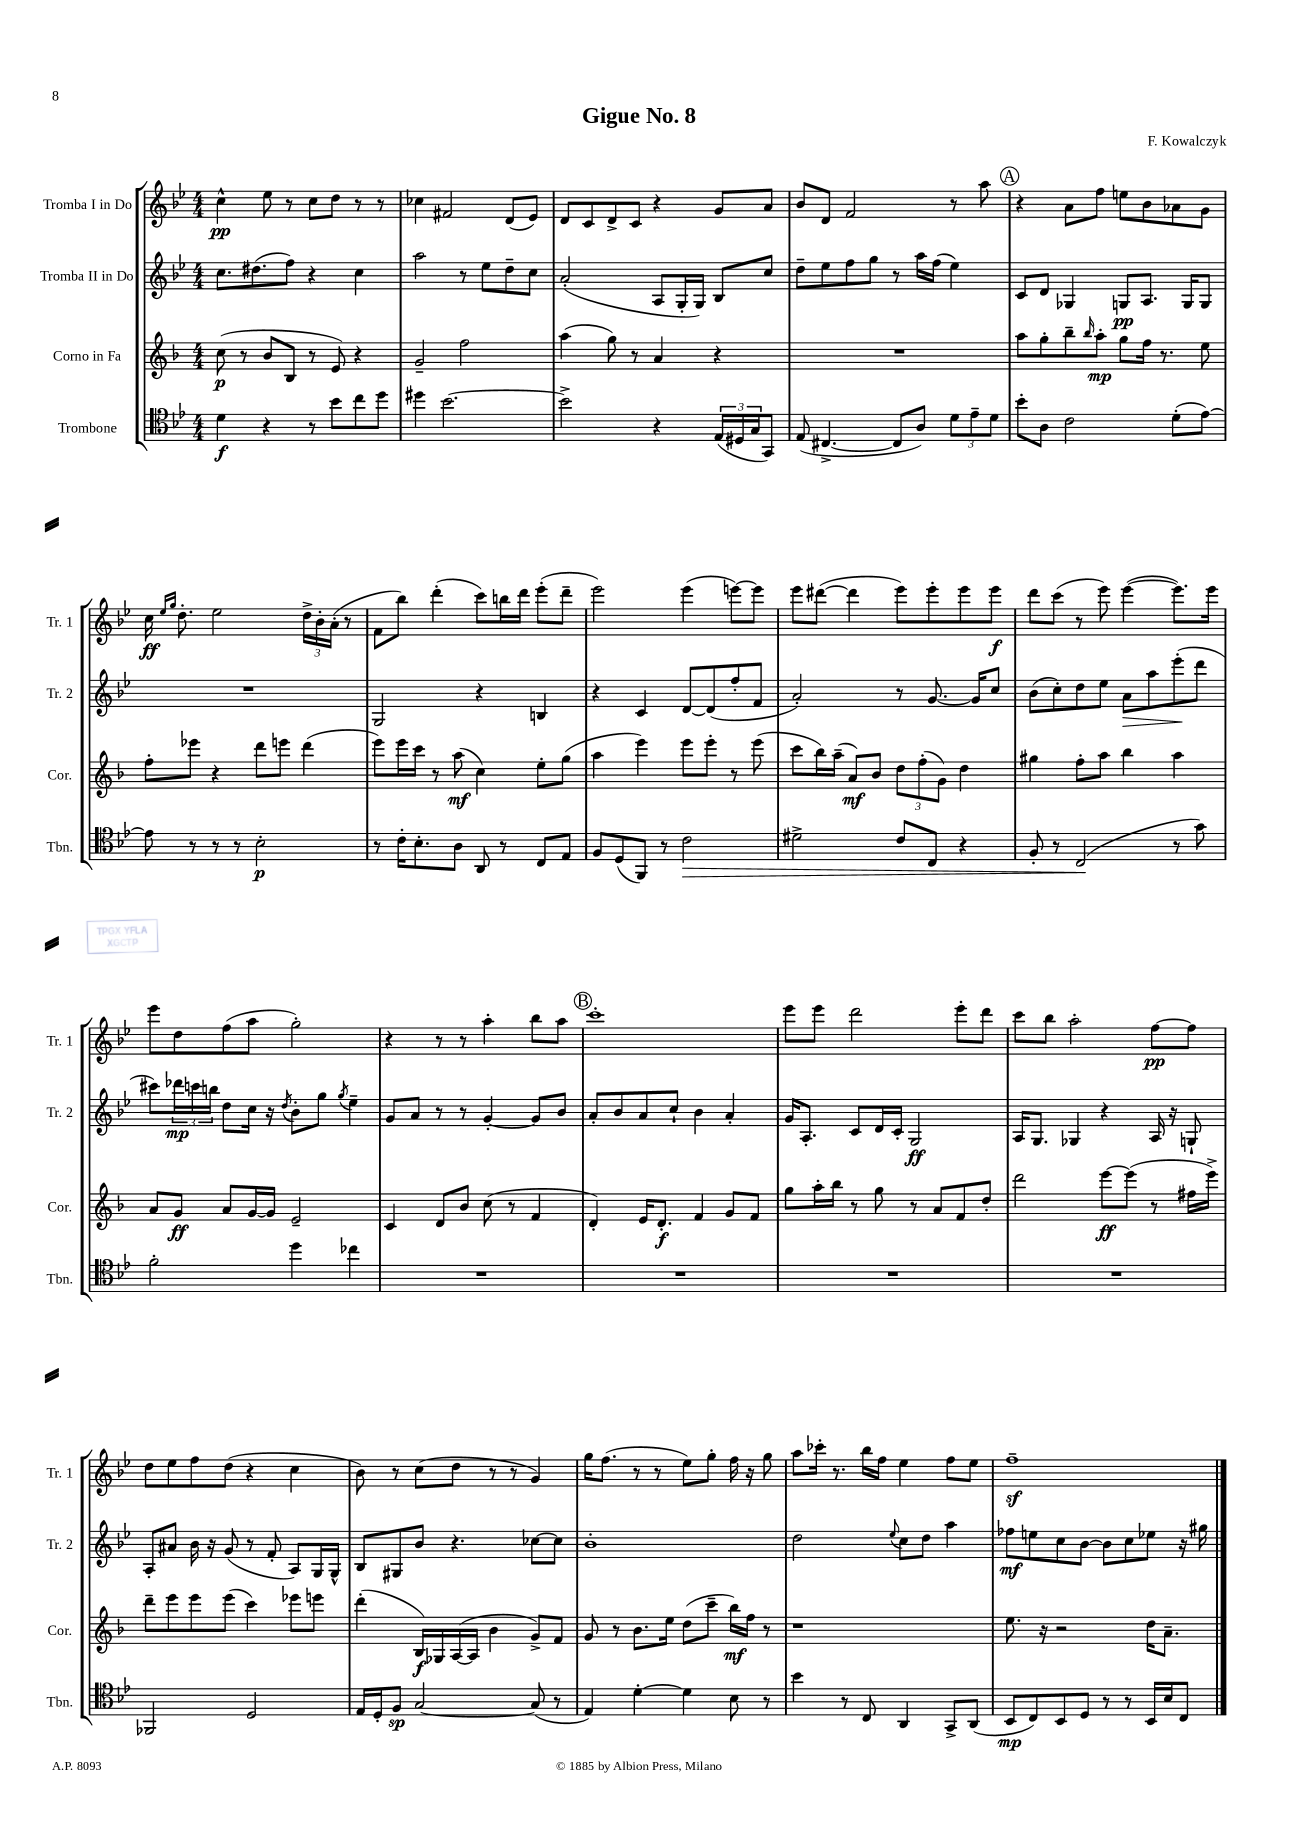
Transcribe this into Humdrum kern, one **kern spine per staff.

**kern	**kern	**kern	**kern
*staff4	*staff3	*staff2	*staff1
*clefC4	*clefG2	*clefG2	*clefG2
*k[b-e-]	*k[b-]	*k[b-e-]	*k[b-e-]
*M4/4	*M4/4	*M4/4	*M4/4
4d	(8cc	8.cc	4cc^^
.	8r	.	.
.	.	(8.dd#	.
4r	8b-	.	8ee-
.	8B-	8ff)	8r
8r	8r	4r	8cc
8b-	8e)	.	8dd
8cc	4r	4cc	8r
8dd	.	.	8r
=	=	=	=
4dd#	2g~	2aa	4cc-
[2.b-	.	.	2f#
.	2ff	8r	.
.	.	8ee-	.
.	.	8dd~	(8d
.	.	8cc	8e-)
=	=	=	=
2b-^]	(4aa	(2a'	8d
.	.	.	8c
.	8gg)	.	8d^
.	8r	.	8c
4r	4a	8A	4r
.	.	16G'	.
.	.	16G)	.
(24E-	4r	8B-	8g
24D#	.	.	.
24G	.	.	.
8GG)	.	8cc	8a
=	=	=	=
(8E-	1r	8dd~	8b-
[4.C#^	.	8ee-	8d
.	.	8ff	2f
.	.	8gg	.
8C#]	.	8r	.
8A)	.	16aa	.
.	.	(16ff	.
12d	.	4ee-)	8r
12e-~	.	.	.
.	.	.	8aa
12d	.	.	.
=	=	=	=
8b-'	8aa	8c	4r
8A	8gg'	8d	.
2c	8bb-~	4G-	8a
.	16qqbb-	.	.
.	8aa'	.	8ff
.	8gg	8G	8ee
.	16ff	8.A	8b-
.	8.r	.	.
(8d'	.	.	8a-
.	.	16G	.
[8e-)	8ee	8G	8g
=	=	=	=
8e-]	8ff'	1r	16cc
.	.	.	16qqee-
.	.	.	16qqgg
.	.	.	8.dd'
8r	8eee-	.	.
8r	4r	.	2ee-
8r	.	.	.
2B-'	8ddd	.	.
.	8eee	.	.
.	(4ddd	.	24dd^
.	.	.	24b-'
.	.	.	(24a'
.	.	.	8r
=	=	=	=
8r	8eee)	2G	8f
16c'	16eee	.	8bb-)
8.B-'	16ccc	.	.
.	8r	.	(4ddd'
8A	(8aa	.	.
8AA	4cc)	4r	8ccc)
8r	.	.	16bb
.	.	.	16ddd
8C	8ee'	4B	(8eee-'
8E-	(8gg	.	8ddd~
=	=	=	=
8F	4aa	4r	2eee-)
(8D	.	.	.
8FF)	4eee)	4c	.
8r	.	.	.
2c	8eee	[8d	(4eee-
.	8eee'	(8d]	.
.	8r	8ff'	[8eee)
.	(8eee	8f	8eee]
=	=	=	=
2d#^	8ccc	2a')	8eee-
.	16bb-)	.	([8ddd#
.	(16aa~	.	.
.	8a)	.	4ddd#]
.	8b-	.	.
8c	12dd	8r	8eee-)
.	(12ff'	.	.
8C	.	[8.g	8eee-'
.	12g)	.	.
4r	4dd	.	8eee-
.	.	16g]	.
.	.	8cc	8eee-
=	=	=	=
8F'	4gg#	(8b-	8ddd
8r	.	8cc')	(8ccc
(2C	8ff'	8dd	8r
.	8aa	8ee-	8eee-)
.	4bb-	8a	([4eee-
.	.	8aa	.
8r	4aa	(8eee-'	8.eee-])
8g)	.	8ddd	.
.	.	.	16eee-
=	=	=	=
2f'	8a	8ccc#)	8eee-
.	8g	24ddd-	8dd
.	.	24ccc	.
.	.	24bb	.
.	8a	8dd	(8ff
.	[16g	16cc	8aa
.	16g]	16r	.
.	.	8qdd	.
4dd	2e~	8b-'	2gg')
.	.	8gg	.
.	.	8qgg	.
4cc-	.	4ee-~	.
=	=	=	=
1r	4c	8g	4r
.	.	8a	.
.	8d	8r	8r
.	8b-	8r	8r
.	(8cc	[4g'	4aa'
.	8r	.	.
.	4f	8g]	8bb-
.	.	8b-	8aa
=	=	=	=
1r	4d')	8a'	1ccc'
.	.	8b-	.
.	16e	8a	.
.	8.d'	.	.
.	.	8cc`	.
.	4f	4b-	.
.	8g	4a'	.
.	8f	.	.
=	=	=	=
1r	8gg	16g	8eee-
.	.	8.A'	.
.	16aa'	.	8eee-
.	16bb-	.	.
.	8r	8c	2ddd
.	8gg	16d	.
.	.	16c'	.
.	8r	2G	.
.	8a	.	.
.	8f	.	8eee-'
.	8dd'	.	8ddd
=	=	=	=
1r	2ddd	16A	8ccc
.	.	8.G	.
.	.	.	8bb-
.	.	4G-	2aa'
.	[8eee	4r	.
.	(8eee]	.	.
.	8r	16A	[8ff
.	.	16r	.
.	16ff#	8G`	8ff]
.	16eee^)	.	.
=	=	=	=
2FF-	8ddd~	8A'	8dd
.	8eee	8a#	8ee-
.	8eee	16b-	8ff
.	.	16r	.
.	(8eee	(8g	(8dd
2D	4ccc)	8r	4r
.	.	8f'	.
.	8eee-	8A)	4cc
.	8eee	16G	.
.	.	16G^^	.
=	=	=	=
16E-	(4ddd'	8B-	8b-)
16D'	.	.	.
8F	.	8G#	8r
[2G	16B-)	8b-	(8cc
.	16G-	.	.
.	([16A	4.r	8dd
.	16A]	.	.
.	4b-	.	8r
.	.	.	8r
(8G]	8g^)	[8cc-	4g)
8r	8f	8cc-]	.
=	=	=	=
4E-)	8g	1b-'	16gg
.	.	.	(8.ff
.	8r	.	.
[4d'	8.b-	.	8r
.	.	.	8r
.	16ee	.	.
4d]	(8dd	.	8ee-)
.	8ccc~	.	8gg'
8B-	16bb-)	.	16ff
.	16ff	.	16r
8r	8r	.	8gg
=	=	=	=
4b-	1r	2dd	8aa
.	.	.	16ccc-'
.	.	.	8.r
8r	.	.	.
8C	.	.	16bb-
.	.	.	16ff
.	.	8qqee-	.
4AA	.	8cc	4ee-
.	.	8dd	.
8GG^	.	4aa	8ff
(8AA	.	.	8ee-
=	=	=	=
8BB-	8.ee	8ff-	1ff~
8C)	.	8ee	.
.	16r	.	.
8BB-	2r	8cc	.
8D	.	[8b-	.
8r	.	8b-]	.
8r	.	8cc	.
16BB-	16dd	8ee-	.
16B-	8.a~	.	.
8C	.	16r	.
.	.	16gg#	.
==	==	==	==
*-	*-	*-	*-
